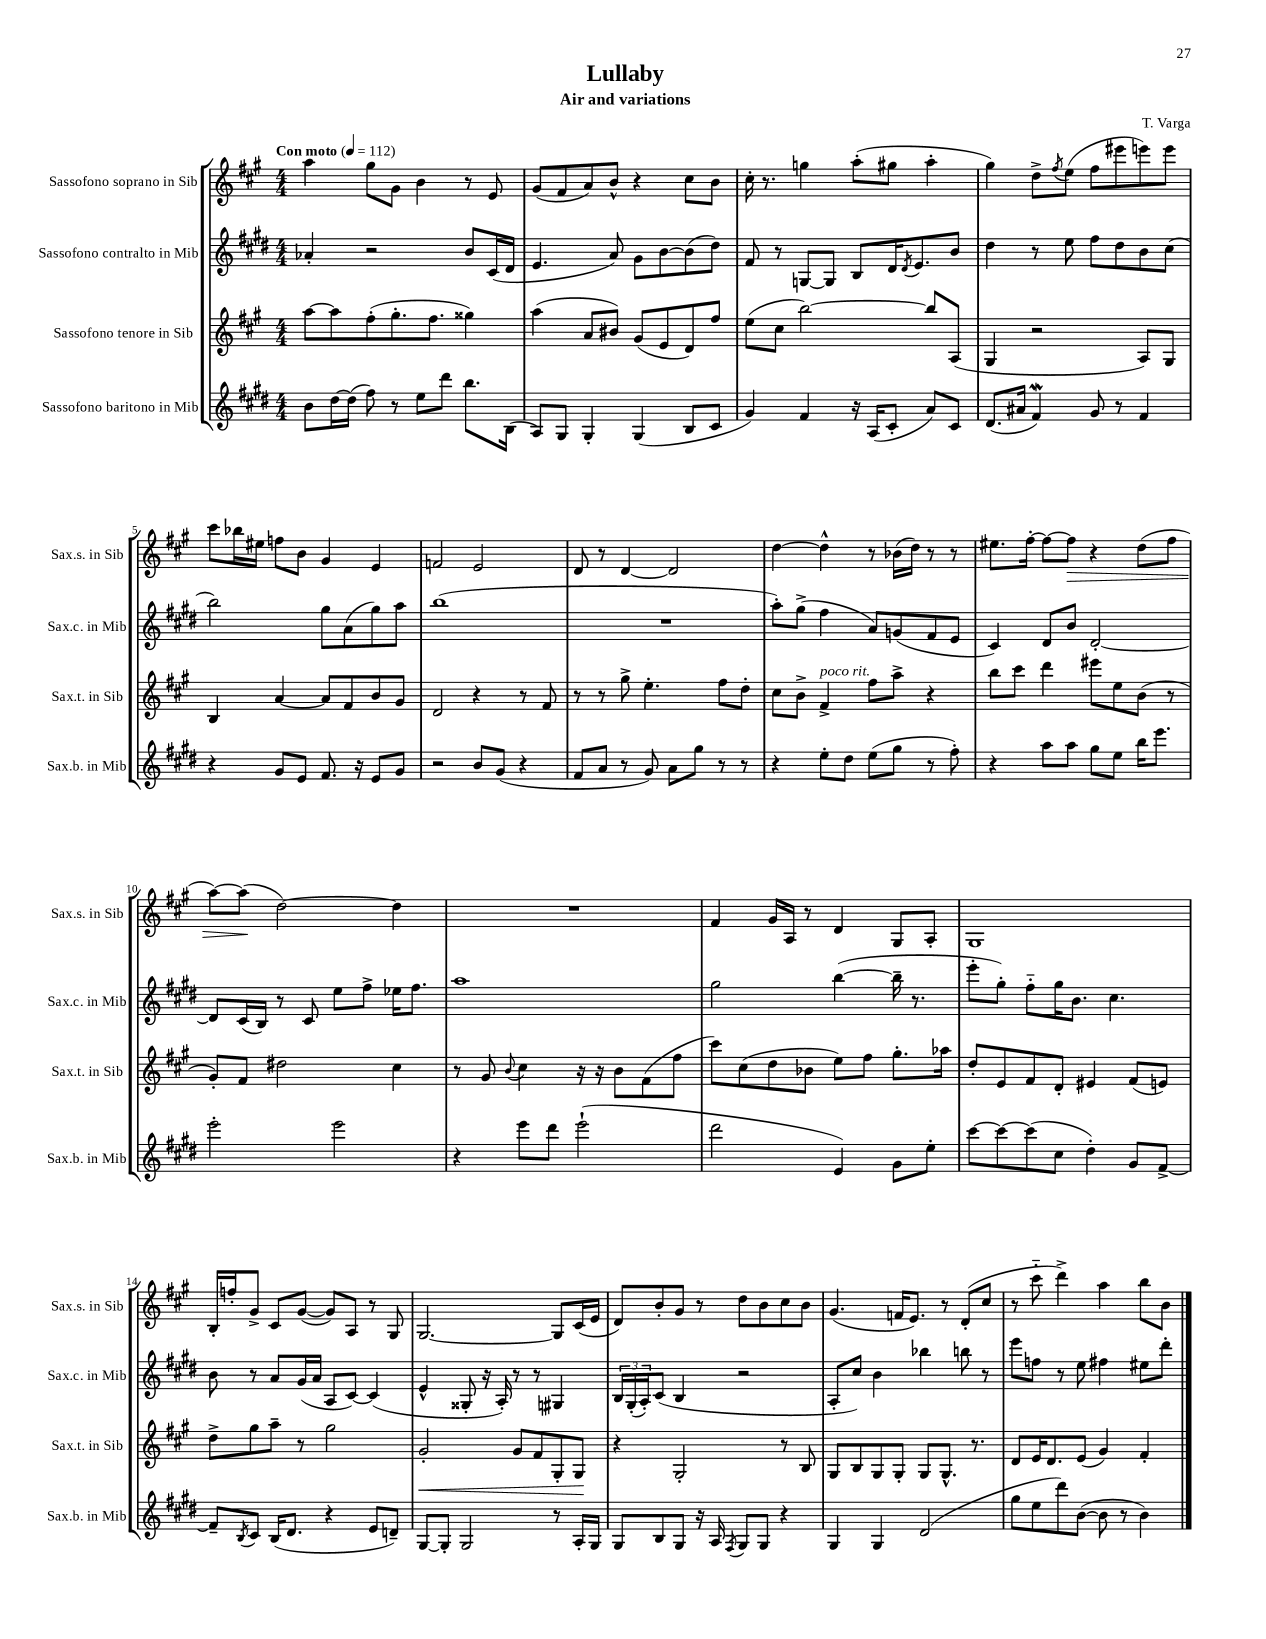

**kern	**kern	**kern	**kern
*staff4	*staff3	*staff2	*staff1
*clefG2	*clefG2	*clefG2	*clefG2
*k[f#c#g#d#]	*k[f#c#g#]	*k[f#c#g#d#]	*k[f#c#g#]
*M4/4	*M4/4	*M4/4	*M4/4
*MM112	*MM112	*MM112	*MM112
8b\L	[8aa\L	4a-'/	4aa\
[16dd#\L	8aa\]	.	.
(16dd#\]JJ	.	.	.
8ff#\)	(8ff#'\	2r	8gg#\L
8r	8.gg#'\	.	8g#\J
8ee\L	.	.	4b\
.	8.ff#\J	.	.
8ddd#\J	.	.	.
8.bb\L	4gg##\)	8b/L	8r
.	.	(16c#/L	8e/
(16B\Jk	.	16d#/JJ	.
=	=	=	=
8A/L)	(4aa\	4.e/	(8g#/L
8G#/J	.	.	8f#/
4G#'/	8a/L	.	8a/)
.	8b#/J)	8a/)	8b^^/J
(4G#/	(8g#/L	8g#\L	4r
.	8e/	[8b\	.
8B/L	8d/)	(8b\]	8cc#\L
8c#/J	8ff#/J	8dd#\J)	8b\J
=	=	=	=
4g#/)	(8ee\L	8f#/	16cc#'\
.	.	.	8.r
.	8cc#\J	8r	.
4f#/	[2bb\)	[8G/L	4gg\
.	.	8G/]J	.
16r	.	8B/L	(8aa'\L
(16A/LK	.	.	.
8c#'/J	.	16d#/K	8gg#\J
.	.	8qd#/	.
.	.	8.e/	.
8a/L)	8bb/]L	.	4aa'\
8c#/J	(8A/J	8b/J	.
=	=	=	=
(8.d#/L	4G#/	4dd#\	4gg#\)
16a#/Jk	.	.	.
4f#/)	2r	8r	8dd^\L
.	.	.	8qff#/
.	.	8ee\	(8ee\J
8g#/	.	8ff#\L	8ff#\L
8r	.	8dd#\	8eee#\
4f#/	8A/L)	8b\	8eee\)
.	8G#/J	(8cc#\J	8eee\J
=	=	=	=
4r	4B/	2bb\)	8ccc#\L
.	.	.	16bb-\L
.	.	.	16ee#\JJ
8g#/L	[4a/	.	8ff\L
8e/J	.	.	8b\J
8.f#/	8a/]L	8gg#\L	4g#/
.	8f#/	(8a\	.
16r	.	.	.
8e/L	8b/	8gg#\)	4e/
8g#/J	8g#/J	8aa\J	.
=	=	=	=
2r	2d/	(1bb	2f/
8b/L	4r	.	2e/
(8g#/J	.	.	.
4r	8r	.	.
.	8f#/	.	.
=	=	=	=
8f#/L	8r	1r	8d/
8a/J	8r	.	8r
8r	8gg#^\	.	[4d/
8g#/)	4.ee'\	.	.
8a\L	.	.	2d/]
8gg#\J	.	.	.
8r	8ff#\L	.	.
8r	8dd'\J	.	.
=	=	=	=
4r	8cc#\L	8aa'\L)	[4dd\
.	8b^\J	(8gg#^\J	.
8ee'\L	4f#^/	4ff#\	4dd^^\]
8dd#\J	.	.	.
(8ee\L	8ff#\L	8a/L)	8r
8gg#\J	8aa^\J	(8g/	(16b-\LL
.	.	.	16dd\JJ)
8r	4r	8f#/	8r
8ff#'\)	.	8e/J	8r
=	=	=	=
4r	8bb\L	4c#/)	8.ee#\L
.	8ccc#\J	.	.
.	.	.	[16ff#'\Jk
8aa\L	4ddd\	8d#/L	8ff#\_L
8aa\J	.	8b/J	8ff#\]J
8gg#\L	8eee#\L	[2d#'/	4r
8ee\J	8ee\	.	.
16bb\LK	(8b\J	.	(8dd\L
8.eee\J	.	.	.
.	8r	.	8ff#\J
=	=	=	=
2eee'\	8g#'/L)	8d#/]L	[8aa\L)
.	8f#/J	(16c#/L	(8aa\]J
.	.	16B/JJ)	.
.	2dd#\	8r	[2dd\)
.	.	8c#/	.
2eee\	.	8ee\L	.
.	.	8ff#^\J	.
.	4cc#\	16ee-\LK	4dd\]
.	.	8.ff#\J	.
=	=	=	=
4r	8r	1aa	1r
.	8g#/	.	.
.	8qqb/	.	.
8eee\L	4cc#\	.	.
8ddd#\J	.	.	.
(2eee`\	16r	.	.
.	16r	.	.
.	8b\L	.	.
.	(8f#\	.	.
.	8ff#\J	.	.
=	=	=	=
2ddd#\	8ccc#\L)	2gg#\	4f#/
.	(8cc#\	.	.
.	8dd\	.	16g#/LL
.	.	.	16A/JJ
.	8b-\J	.	8r
4e/)	8ee\L)	([4bb\	4d/
.	8ff#\J	.	.
8g#\L	8.gg#'\L	16bb~\]	8G#/L
.	.	8.r	.
8ee'\J	.	.	8A'/J
.	16aa-\Jk	.	.
=	=	=	=
[8ccc#\L	8dd'/L	8eee'\L	1G#
8ccc#\_	8e/	8gg#'\J)	.
(8ccc#\]	8f#/	8ff#'~\L	.
8cc#\J	8d'/J	16gg#\K	.
.	.	8.b\J	.
4dd#'\)	4e#/	.	.
.	.	4.cc#\	.
8g#/L	(8f#/L	.	.
[8f#^/J	8e/J)	.	.
=	=	=	=
8f#~/]L	8dd^\L	8b\	16B'/LL
.	.	.	16ff'/J
8qB/	.	.	.
8c#/J	8gg#\	8r	8g#^/J
(16B/LK	8aa~\J	8a/L	8c#/L
8.d#/J	.	.	.
.	8r	(16g#/L	([8g#/J
.	.	16a/JJ	.
4r	2gg#\	8A/L	8g#/]L)
.	.	[8c#/J)	8A/J
8e/L	.	(4c#/]	8r
8d~/J)	.	.	8G#/
=	=	=	=
[8G#/L	2g#'/	4e^^/	[2.G#/
8G#'/]J	.	.	.
2G#/	.	8G##'/	.
.	.	16r	.
.	.	16A'/)	.
.	8g#/L	8r	.
.	8f#/	8r	.
8r	8G#'/	4G#/	8G#/]L
16A'/LL	8G#/J	.	(16c#/L
16G#/JJ	.	.	16e/JJ
=	=	=	=
8G#/L	4r	24B/LL	8d/L)
.	.	(24G#'/	.
.	.	24A'/J)	.
8B/	.	(8c#/J	8b'/
8G#/J	2G#'/	4B/	8g#/J
16r	.	.	8r
16A/	.	.	.
8qF#/	.	.	.
8G#/L	.	2r	8dd\L
8G#/J	.	.	8b\
4r	8r	.	8cc#\
.	8B/	.	8b\J
=	=	=	=
4G#/	8G#/L	8A'/L	(4.g#/
.	8B/	8cc#/J)	.
4G#/	8G#/	4b\	.
.	8G#'/J	.	16f/LK
.	.	.	8.e/J)
(2d#/	8G#/L	4bb-\	.
.	8.G#^^/J	.	8r
.	.	8bb\	(8d'/L
.	8.r	.	.
.	.	8r	8cc#/J
=	=	=	=
8gg#\L	8d/L	8eee\L	8r
8ee\	16e/K	8ff\J	8ccc#'~\
.	8.d/	.	.
8ddd#\)	.	8r	4ddd^\)
([8b\J	(8e/J	8ee\	.
8b\]	4g#/)	4ff#\	4aa\
8r	.	.	.
4b\)	4f#'/	8ee#\L	8bb\L
.	.	8ddd#'\J	8b\J
==	==	==	==
*-	*-	*-	*-
